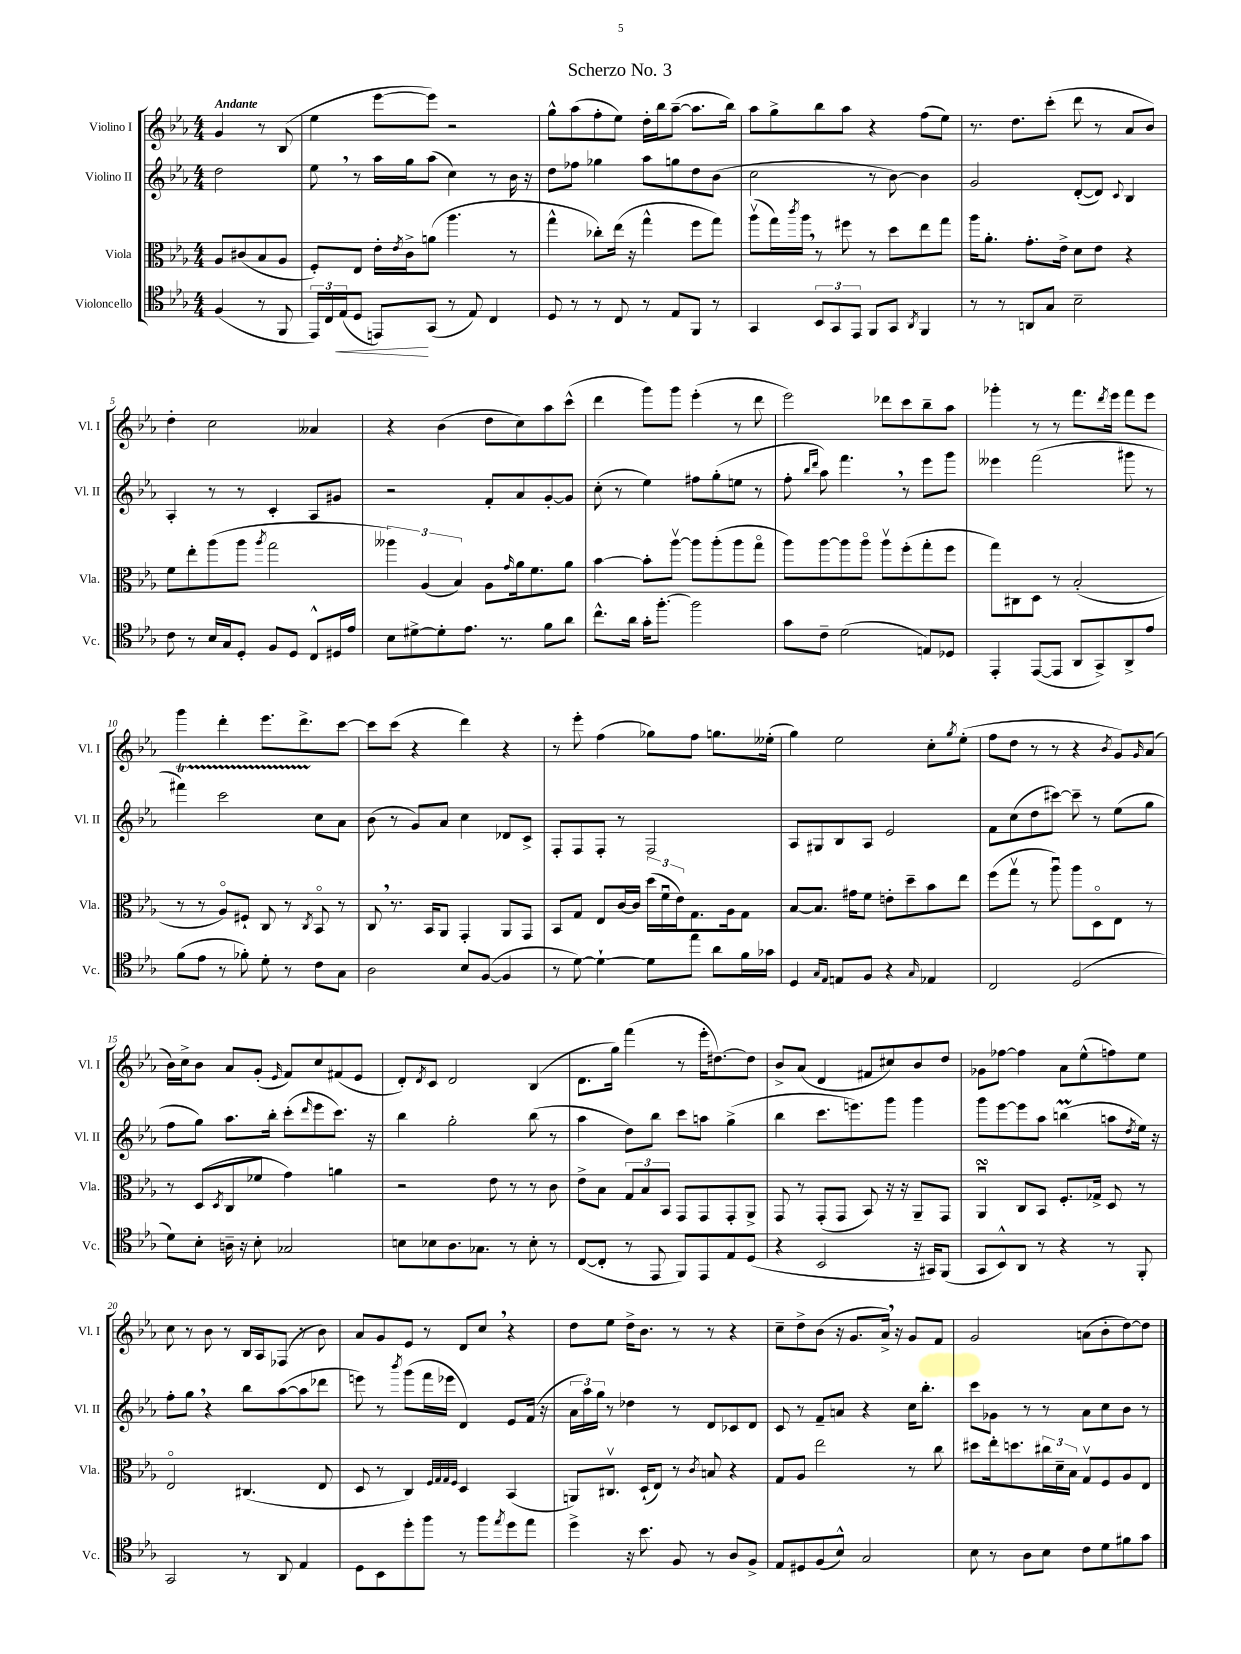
\header { title = "Scherzo No. 3" }
<<
\new StaffGroup <<
\new Staff = "s0" \with { instrumentName = "Violino I" shortInstrumentName = "Vl. I" } {
    \clef treble \key ees \major \numericTimeSignature \time 4/4 \partial 2 \tempo "Andante"
    g'4 r8 bes8( |
    ees''4 ees'''8~ ees'''8) r2 |
    g''8-^ aes''8( f''8-. ees''8) d''16-. bes''16 aes''8~--( aes''8. bes''16) |
    aes''8 g''8-> bes''8 aes''8 r4 f''8( ees''8) |
    r8. d''8. c'''8-.( d'''8 r8 aes'8 bes'8) |
    d''4-. c''2 aeses'4 |
    r4 bes'4( d''8 c''8) aes''8 c'''8-^( |
    d'''4 g'''8) g'''8 ees'''4-.( r8 d'''8 |
    ees'''2) des'''8 c'''8 bes''8-- aes''8 |
    ges'''4-. r8 r8 f'''8. \acciaccatura { d'''8 } ees'''16 f'''8 ees'''8 |
    g'''4 d'''4-. ees'''8. d'''8.-> c'''8~ |
    c'''8 c'''8( r4 d'''4) r4 |
    r8 ees'''8-. f''4( ges''8) f''8 g''8. eeses''16-.( |
    g''4) ees''2 c''8-. \acciaccatura { g''8 } ees''8-.( |
    f''8 d''8 r8 r8 r4 \acciaccatura { bes'8 } g'8) \grace { g'16 } aes'8( |
    bes'16) c''16-> bes'8 aes'8 g'8-.( \grace { ees'16 } f'8) c''8 fis'8( ees'8 |
    d'8-.) \acciaccatura { d'8 } c'8 d'2 bes4( |
    d'8. g''16) f'''4( r8 ees'''16-. dis''8.~) dis''8 |
    bes'8-> aes'8( d'4 fis'8 cis''8) bes'8 d''8 |
    ges'8 fes''8~ fes''4 aes'8 ees''8-^( f''8) ees''8 |
    c''8 r8 bes'8 r8 bes16 aes16 fes8( r8 bes'8) |
    aes'8 g'8 ees'8 r8 d'8 c''8 \breathe r4 |
    d''8 ees''8 d''16-> bes'8. r8 r8 r4 |
    c''8-- d''8-> bes'8( r16 g'8. aes'16->) \breathe r16 g'8 f'8 |
    g'2 a'8( bes'8-. d''8~) d''8 \bar "|." |
}
\new Staff = "s1" \with { instrumentName = "Violino II" shortInstrumentName = "Vl. II" } {
    \clef treble \key ees \major \numericTimeSignature \time 4/4 \partial 2
    d''2 |
    ees''8 \breathe r8 aes''16 g''16 aes''8( c''4) r8 bes'16 r16 |
    d''8 fes''8 ges''4 aes''8 g''8 d''8 bes'8( |
    c''2 r8 bes'8~) bes'4 |
    g'2 d'8~-.( d'8) \appoggiatura { c'8 } bes4 |
    aes4-. r8 r8 c'4-. aes8 gis'8 |
    r2 f'8-. aes'8 g'8~-. g'8 |
    c''8-.( r8 ees''4) fis''8 g''8-.( e''8 r8 |
    f''8-. \grace { bes''16 d'''16 } aes''8) f'''4. \breathe r8 ees'''8 g'''8 |
    eeses'''4 f'''2( gis'''8 r8 |
    fis'''4\startTrillSpan) c'''2 c''8\stopTrillSpan aes'8 |
    bes'8( r8 g'8) aes'8 c''4 des'8 c'8-> |
    f8-. f8 f8-. r8 f2 |
    aes8 gis8 bes8 aes8 ees'2 |
    f'8 c''8( d''8 cis'''8~) cis'''8-- r8 ees''8( g''8 |
    f''8 g''8) aes''8. bes''16-. c'''8-.( \grace { d'''16 } ees'''8 c'''8.) r16 |
    bes''4 g''2-. bes''8( r8 |
    aes''4 d''8) bes''8 c'''8 a''8 g''4->( |
    bes''4 c'''8. e'''8.) g'''8 g'''4 |
    g'''8 ees'''8~ ees'''8 aes''8 b''4\prall( a''8 \acciaccatura { d''8 } ees''16) r16 |
    f''8-. g''8 \breathe r4 bes''8 aes''8~( aes''8 des'''8 |
    e'''8) r8 \acciaccatura { bes'''8 } g'''8( f'''16 ees'''16 d'4) ees'8 f'16( r16 |
    \tuplet 3/2 { aes'16 aes''16) g''16 } r8 des''4 r8 d'8 ces'8 d'8 |
    c'8 r8 f'8-- a'8 r4 c''16 bes''8.-. |
    c'''8 ges'8 r8 r8 aes'8 c''8 bes'8 r8 \bar "|." |
}
\new Staff = "s2" \with { instrumentName = "Viola" shortInstrumentName = "Vla." } {
    \clef alto \key ees \major \numericTimeSignature \time 4/4 \partial 2
    aes8 cis'8( bes8 aes8 |
    f8-.) ees8 ees'16-. \acciaccatura { ees'8 } c'16-> a'8( aes''4. r8 |
    g''4-^ ces''8-.) ees''16( r16 g''4-^ f''8 g''8) |
    aes''8\upbow( g''16) \acciaccatura { c'''8 } aes''16 \breathe r8 fis''8 r8 d''8 ees''8 g''8 |
    aes''16 aes'8.-. g'8.-. ees'16-> d'8 ees'8 r4 |
    f'8 ees''8-. aes''8( aes''8 \acciaccatura { aes''8 } g''2 |
    \tuplet 3/2 { aeses''4) aes4( bes4) } aes8 \grace { g'16 } aes'16 f'8. aes'8 |
    bes'4~ bes'8-. aes''8~\upbow aes''8 aes''8-.( aes''8 g''8\flageolet |
    aes''8) aes''8~ aes''8 aes''8\flageolet aes''8\upbow f''8-.( g''8-. f''8 |
    g''8) cis8 d8 r8 bes2-.( |
    r8 r8 aes8\flageolet) fis8-! c8 r8 \acciaccatura { c8 } bes,8\flageolet r8 |
    c8 \breathe r8. bes,16 aes,8 g,4-. aes,8 g,8 |
    bes,8 g8 ees8 c'16~ c'16 \tuplet 3/2 { d''16( f'16\downbow ees'16) } g8. aes16 g8 |
    bes8~ bes8. gis'16 f'8 e'8-. d''8-- bes'8 ees''8 |
    f''8( g''8\upbow r8 aes''8\downbow) aes''8 d8\flageolet ees8 r8 |
    r8 d8( \acciaccatura { d8 } c8 fes'8 g'4) a'4 |
    r2 ees'8 r8 r8 c'8 |
    ees'8-> bes8 \tuplet 3/2 { g8 bes8 bes,8 } g,8 g,8 g,8-. aes,8-> |
    g,8 r8 g,8-.( g,8 bes,8) r16 r16 aes,8-- g,8 |
    aes,4\downbow\turn c8 bes,8 f8.-. ges16-> d8 r8 |
    ees2\flageolet cis4.( ees8 |
    d8 r8 c4) \grace { f32 g32 g32 f32 } d4 bes,4( |
    a,8) cis8.\upbow d16-!( ees8) r8 \acciaccatura { c'8 } b8 r4 |
    g8 aes8 ees''2 r8 c''8 |
    dis''8 ees''16-. d''8. \tuplet 3/2 { cis''16 d'16-- bes16 } g8\upbow f8 aes8 ees8 \bar "|." |
}
\new Staff = "s3" \with { instrumentName = "Violoncello" shortInstrumentName = "Vc." } {
    \clef tenor \key ees \major \numericTimeSignature \time 4/4 \partial 2
    f4( r8 f,8 |
    \tuplet 3/2 { ees,16) c16 ees16\<( } d8 e,8\!) g,8( r8 ees8) c4 |
    d8 r8 r8 c8 r8 ees8 f,8 r8 |
    g,4 \tuplet 3/2 { bes,8 g,8 ees,8 } f,8 g,8 \acciaccatura { aes,8 } f,4 |
    r8 r8 a,8 g8 bes2-- |
    c'8 r8 bes16 g16 d8-. f8 d8 c8-^ dis16 ees'16 |
    bes8 dis'8~-> dis'8-. ees'8. r8. f'8 aes'8 |
    c''8.-^ aes'16 g'16-. f''8.~-. f''2 |
    g'8 c'8-- d'2( e8) des8 |
    ees,4-. ees,8~( ees,8 aes,8 g,8->) aes,8-> ees'8 |
    f'8( ees'8 r8 fes'8-.) d'8-. r8 c'8 g8 |
    aes2 bes8 f8~( f4 |
    r8 d'8~) d'4~-! d'8 ees''8 aes'8 f'16 ges'16 |
    d4 \grace { g16 ees16 } e8 f8 r4 \grace { g16 } ees4 |
    c2 d2( |
    d'8) bes8-. a16-- r16 bes8-. ges2 |
    b8 bes8 aes8. ges8. r8 bes8-. r8 |
    c8~( c8-. r8 ees,8 f,8) ees,8 ees8 d8( |
    r4 bes,2 r16 gis,16) f,8( |
    g,8 bes,8-^) aes,8 r8 r4 r8 f,8-. |
    g,2 r8 aes,8 ees4 |
    d8 bes,8 d''8-. f''8 r8 f''8 \acciaccatura { ees''8 } d''8 ees''8 |
    d''4-> r16 bes'8. f8 r8 aes8 f8-> |
    ees8 dis8 f8( bes8-^) g2 |
    bes8 r8 aes8 bes8 c'8 d'8 fis'8 g'8 \bar "|." |
}
>>
>>
